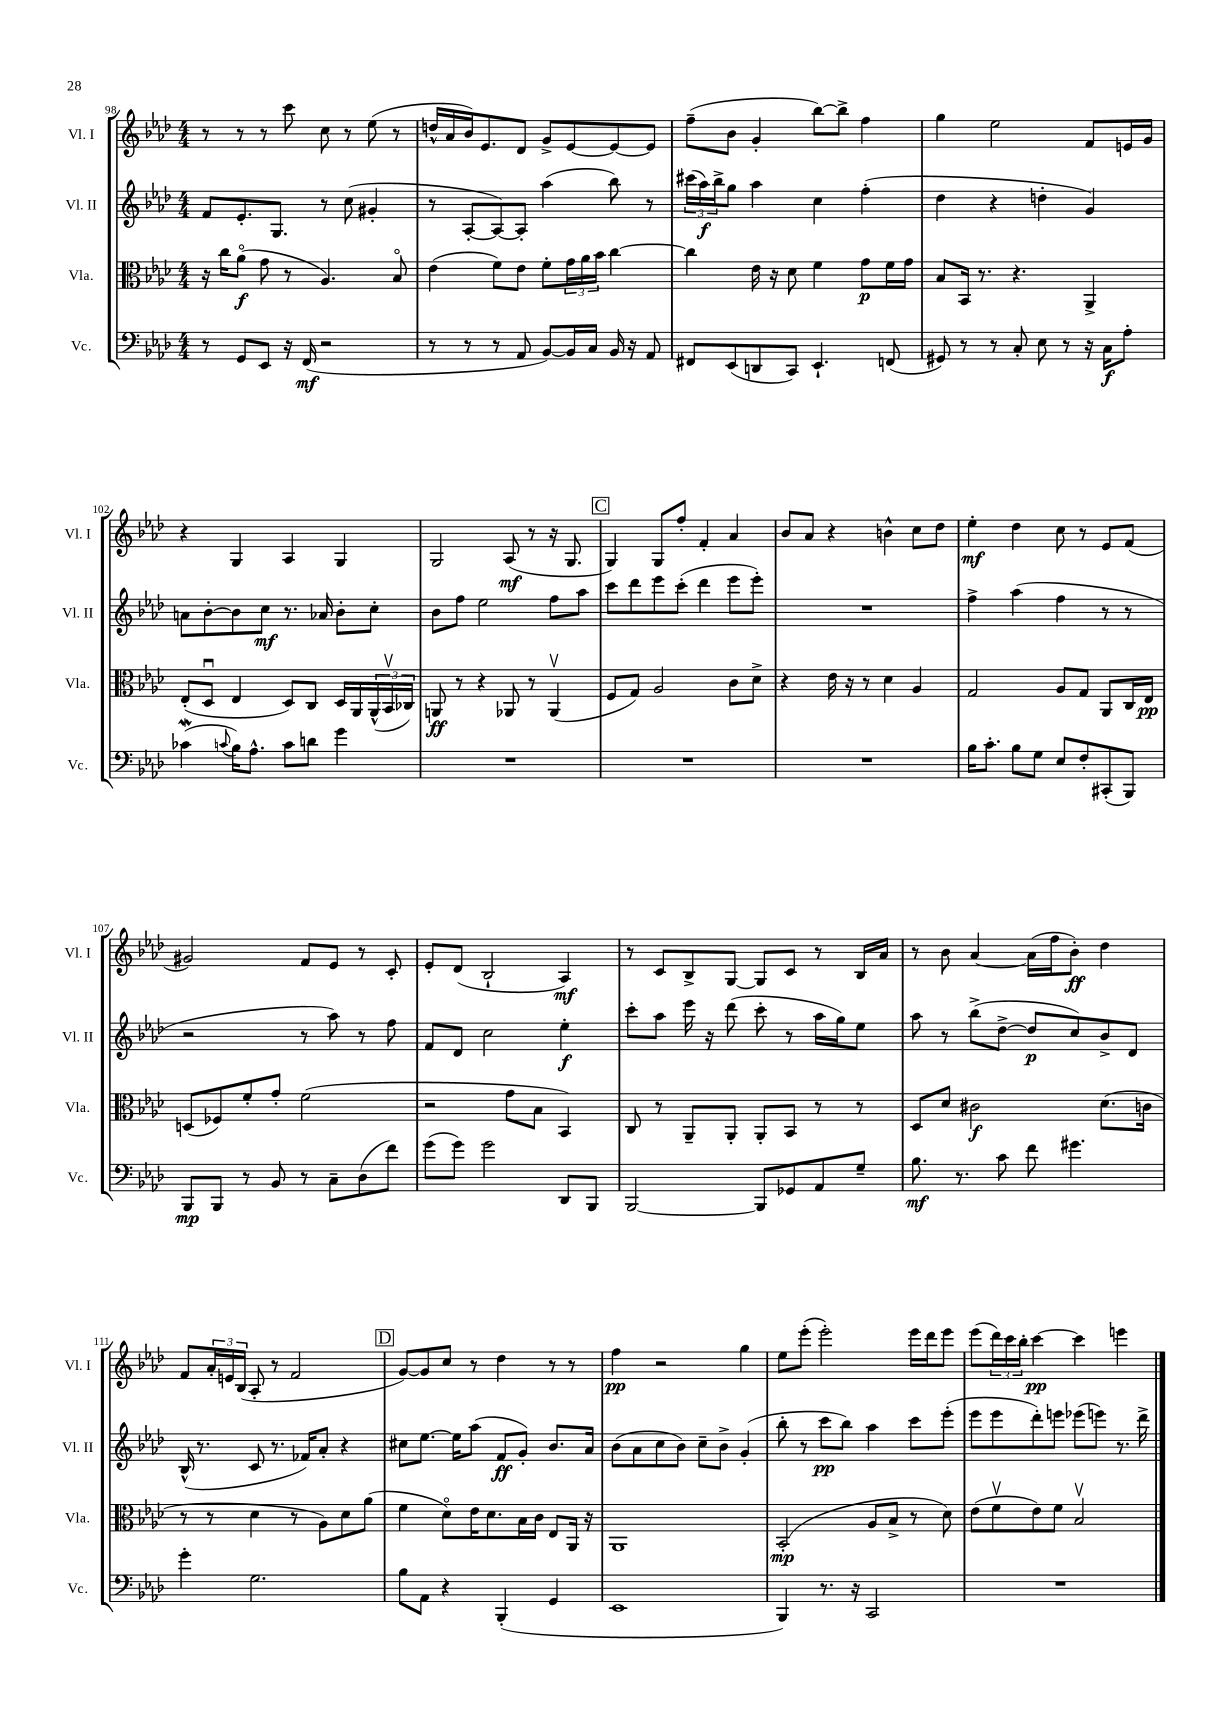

**kern	**kern	**kern	**kern
*staff4	*staff3	*staff2	*staff1
*clefF4	*clefC3	*clefG2	*clefG2
*k[b-e-a-d-]	*k[b-e-a-d-]	*k[b-e-a-d-]	*k[b-e-a-d-]
*M4/4	*M4/4	*M4/4	*M4/4
8r	16r	8f	8r
.	16cc	.	.
8GG	(8a-o	8.e-'	8r
8EE-	8g	.	8r
.	.	8.G	.
16r	8r	.	8ccc
(16FF	.	.	.
2r	4.A-)	8r	8cc
.	.	(8cc	8r
.	.	4g#'	(8ee-
.	8B-o	.	8r
=	=	=	=
8r	(4e-	8r	16dd^^
.	.	.	16a-
8r	.	[8A-'	16b-)
.	.	.	8.e-
8r	8f)	8A-_)	.
8AA-	8e-	8A-']	8d-
[8BB-)	8f'	(4aa-	8g^
16BB-]	24g	.	[8e-
.	24a-	.	.
16C	.	.	.
.	24b-	.	.
16BB-	[4cc	8bb-)	8e-_
16r	.	.	.
8AA-	.	8r	8e-]
=	=	=	=
8FF#	4cc]	(24ccc#	(8ff~
.	.	24aa-)	.
.	.	24bb-^	.
(8EE-	.	8gg	8b-
8DD	16e-	4aa-	4g'
.	16r	.	.
8CC)	8d-	.	.
4.EE-`	4f	4cc	[8bb-)
.	.	.	8bb-^]
.	8g	(4ff'	4ff
(8FF	16f	.	.
.	16g	.	.
=	=	=	=
8GG#)	8B-	4dd-	4gg
8r	16BB-	.	.
.	8.r	.	.
8r	.	4r	2ee-
8C'	4.r	.	.
8E-	.	4dd'	.
8r	.	.	.
16r	4AA-^	4g)	8f
16C	.	.	.
8A-'	.	.	16e
.	.	.	16g
=	=	=	=
(4c-	(8E-'	8a	4r
.	8D-u	[8b-'	.
8qqc	.	.	.
16B-)	4E-	8b-]	4G
8.A-^^	.	.	.
.	.	8cc	.
8c	8D-)	8.r	4A-
8d	8C	.	.
.	.	16a-	.
4g	16D-	8b-'	4G
.	16AA-	.	.
.	(24AA-^^	8cc'	.
.	24BB-v	.	.
.	24C-)	.	.
=	=	=	=
1r	8AA	8b-	2G
.	8r	8ff	.
.	4r	2ee-	.
.	8AA-	.	(8A-
.	8r	.	8r
.	(4AA-v	8ff	16r
.	.	.	8.G
.	.	8aa-	.
=	=	=	=
1r	8F	8ccc	4G)
.	8G)	8ddd-	.
.	2A-	8eee-	8G
.	.	(8ccc'	8ff'
.	.	4ddd-	4f'
.	8c	8eee-	4a-
.	8d-^	8eee-')	.
=	=	=	=
1r	4r	1r	8b-
.	.	.	8a-
.	16e-	.	4r
.	16r	.	.
.	8r	.	.
.	4d-	.	4b^^
.	4A-	.	8cc
.	.	.	8dd-
=	=	=	=
16B-	2G	4ff^	4ee-'
8.c'	.	.	.
8B-	.	(4aa-	4dd-
8G	.	.	.
8E-	8A-	4ff	8cc
8F'	8G	.	8r
(8CC#'	8AA-	8r	8e-
8BBB-)	16C	8r	(8f
.	16E-	.	.
=	=	=	=
8BBB-	(8D	2r	2g#)
8BBB-	8F-)	.	.
8r	8f'	.	.
8BB-	8g'	.	.
8r	(2f	8r	8f
8C~	.	8aa-)	8e-
(8D-	.	8r	8r
8f)	.	8ff	8c'
=	=	=	=
(8g	2r	8f	8e-'
8g)	.	8d-	(8d-
2g	.	2cc	2B-`
.	8g	.	.
.	8B-	.	.
8DD-	4BB-)	4ee-'	4A-)
8BBB-	.	.	.
=	=	=	=
[2BBB-	8C	8ccc'	8r
.	8r	8aa-	8c
.	8AA-~	16eee-	8B-^
.	.	16r	.
.	8AA-'	(8ddd-	[8G
8BBB-]	8AA-'	8ccc'	8G]
8GG-	8BB-	8r	8c
8AA-	8r	16aa-	8r
.	.	16gg)	.
8G~	8r	8ee-	16B-
.	.	.	16a-
=	=	=	=
8.B-	8D-	8aa-	8r
.	8d-	8r	8b-
8.r	.	.	.
.	2c#	(8bb-^	[4a-
8c	.	[8dd-^	.
8f	.	8dd-]	(16a-]
.	.	.	16ff
4.g#	.	8cc)	8b-')
.	(8.d-	8b-^	4dd-
.	.	8d-	.
.	16c	.	.
=	=	=	=
4g'	8r	(16B-^^	8f
.	.	8.r	.
.	8r	.	24a-'
.	.	.	24e
.	.	.	(24B-
2.G	4d-	8c	8A-'
.	.	8.r	8r
.	8r	.	2f
.	.	16f-)	.
.	8A-)	8a-'	.
.	8d-	4r	.
.	(8a-	.	.
=	=	=	=
8B-	4f	8cc#	[8g)
8AA-	.	[8.ee-	8g]
4r	8d-o)	.	8cc
.	.	16ee-]	.
.	16e-	(8aa-	8r
.	8.d-	.	.
(4BBB-'	.	8f	4dd-
.	16B-	8g')	.
.	16c	.	.
4GG	8E-	8.b-	8r
.	16AA-	.	8r
.	16r	16a-	.
=	=	=	=
1EE-	1AA-	(8b-	4ff
.	.	8a-	.
.	.	8cc	2r
.	.	8b-)	.
.	.	8cc~	.
.	.	8b-^	.
.	.	(4g'	4gg
=	=	=	=
4BBB-)	(2BB-'	8bb-'	8ee-
.	.	8r	(8eee-'
8.r	.	8ccc	2eee-')
.	.	8bb-)	.
16r	.	.	.
2CC	8A-	4aa-	.
.	8B-^	.	.
.	8r	8ccc	16eee-
.	.	.	16ddd-
.	8d-)	(8eee-'	8eee-
=	=	=	=
1r	(8e-	8eee-	(8eee-
.	8fv	8eee-	24ddd-)
.	.	.	24ccc
.	.	.	24bb-'
.	8e-)	8ddd-')	[4ccc
.	8f	8eee	.
.	2B-v	(8eee-	4ccc]
.	.	8eee)	.
.	.	8.r	4eee
.	.	16ddd-^	.
==	==	==	==
*-	*-	*-	*-
